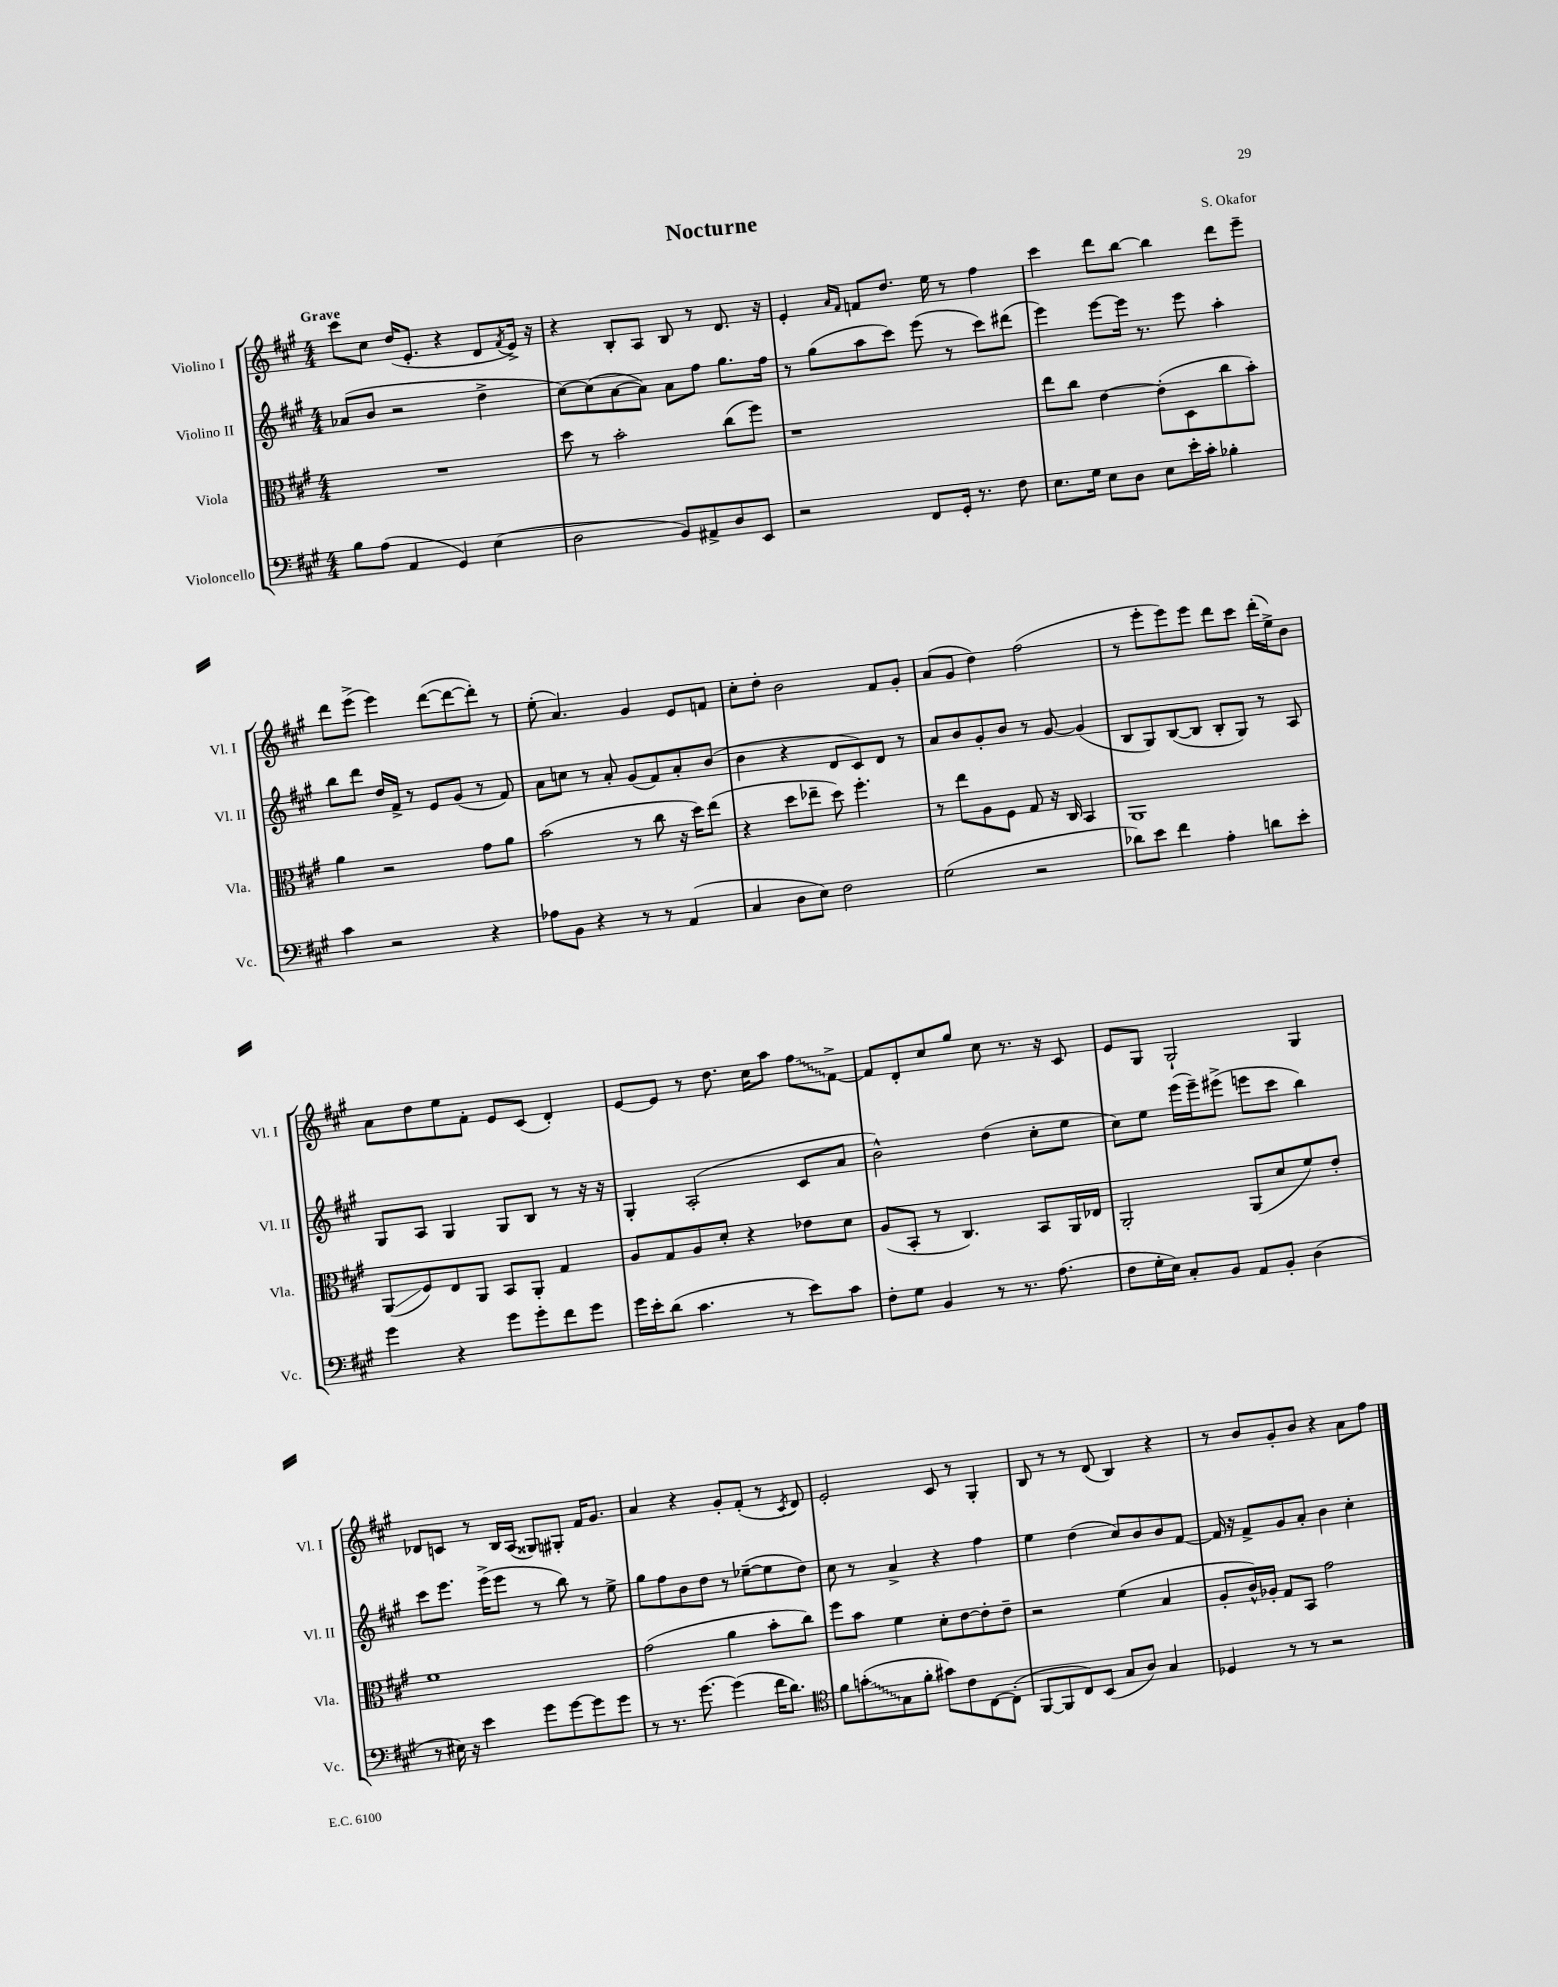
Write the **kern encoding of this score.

**kern	**kern	**kern	**kern
*staff4	*staff3	*staff2	*staff1
*clefF4	*clefC3	*clefG2	*clefG2
*k[f#c#g#]	*k[f#c#g#]	*k[f#c#g#]	*k[f#c#g#]
*M4/4	*M4/4	*M4/4	*M4/4
8B	1r	(8a-	8ccc#
(8A	.	8b	8cc#
4AA	.	2r	(16dd
.	.	.	8.e'
4GG#)	.	.	4r
(4E	.	4dd^	8d
.	.	.	8qf#
.	.	.	16e^)
.	.	.	16r
=	=	=	=
2D	8dd	[8cc#)	4r
.	8r	(8cc#]	.
.	2b'	[8a	8B'
.	.	8a])	8A
8BB)	.	8a	8B
8AA#^	.	8ff#	8r
8D	(8cc#	8.gg#	8.d
8EE	8ff#)	.	.
.	.	16ff#	16r
=	=	=	=
2r	1r	8r	4e'
.	.	(8gg#	.
.	.	.	16qqa
.	.	.	16qqf#
.	.	8aa	8f
.	.	8ccc#)	8.dd
8FF#	.	(8eee	.
.	.	.	16ee
16GG#'	.	8r	8r
8.r	.	.	.
.	.	8ccc#)	4ff#
8F#	.	(8ddd#	.
=	=	=	=
8.E	8ee	4eee)	4ccc#
.	8cc#	.	.
16G#	.	.	.
8E	[4e	[8eee	8ddd
8D	.	16eee]	[8bb
.	.	8.r	.
8E	(8e']	.	4bb]
16e'	8D	8eee	.
16c#'	.	.	.
4B-'	8cc#	4aa'	8ddd
.	8b')	.	8eee~
=	=	=	=
4c#	4a	8bb	8ddd
.	.	8ddd	(8eee^
2r	2r	16dd	4eee)
.	.	16f#^	.
.	.	8r	.
.	.	8e	([8ddd
.	.	(8g#	8ddd_
4r	8g#	8r	8ddd'])
.	8a	8f#)	8r
=	=	=	=
8A-	(2b	8a	(8ee'
8BB	.	8cc	4.a)
4r	.	8r	.
.	.	8a'	.
8r	8r	(8g#	4g#
8r	8cc#	8f#)	.
(4AA	16r	8a'	8e
.	16dd)	.	.
.	(8ee	(8b	8f
=	=	=	=
4C#	4r	4b	8cc#'
.	.	.	8dd'
8D	8dd	4r	2b
8E)	8ee-~	.	.
2F#	8dd)	8d	.
.	4.ff#'	8c#)	.
.	.	8d	8f#
.	.	8r	8g#'
=	=	=	=
(2G#	8r	8a	(8a
.	8ee	8b	8g#
.	8A	8g#'	4dd)
.	8F#	8b	.
2r	8G#	8r	(2ff#
.	16r	[8g#	.
.	16C#	.	.
.	4BB	(4g#]	.
=	=	=	=
8d-)	1AA	8B	8r
8e	.	8G#)	8eee'
4f#	.	([8B	8eee)
.	.	8B]	8eee
4A'	.	8B'	8ddd
.	.	8G#)	8ccc#
8d	.	8r	(16ddd'
.	.	.	16ee^)
8e'	.	8A	8b
=	=	=	=
4g#	(8AA	8G#	8a
.	8F#)	8A	8dd
4r	8E	4G#	8ee
.	8AA	.	8f#'
8g#	8BB	8G#	8e
8g#'	8AA'	8B	(8c#
8f#	4G#	8r	4d')
8g#	.	16r	.
.	.	16r	.
=	=	=	=
16g#	8A	4G#'	[8e
16e'	.	.	.
(8d	8G#	.	8e]
4.c#	8A	(2A'	8r
.	8d'	.	8.dd
.	4r	.	.
.	.	.	16cc#
8r	.	.	8aa
8e)	8e-	8c#	8ff#
8c#	8d	8a	[8f#^
=	=	=	=
8F#'	(8A	2b^^)	8f#]
8G#	8BB'	.	8d'
4BB	8r	.	8cc#
.	4.C#)	.	8gg#
8r	.	(4dd	8cc#
8.r	.	.	8.r
.	8BB	8cc#'	.
(8.A	.	.	16r
.	16AA	8ee	8c#
.	16E-	.	.
=	=	=	=
8F#	2AA'	8cc#)	8e
16G#'	.	8ee	8G#
16E)	.	.	.
8C#'	.	(16eee	2G#`
.	.	16eee~)	.
8BB	.	(8eee#^	.
8AA	(8AA	8eee	.
8BB'	8d	8ccc#	.
(4D	8f#)	4bb)	4G#
.	8e'	.	.
=	=	=	=
8r	1f#	8ccc#	8d-
16E#)	.	8.eee	8c
16r	.	.	.
4e	.	.	8r
.	.	(16eee^	.
.	.	8eee	16B
.	.	.	(16A
8g#	.	8r	8G##)
[8g#	.	8bb)	8G#'
8g#]	.	8r	16f#
.	.	.	8.g#
8g#	.	8ee^	.
=	=	=	=
8r	(2g#	8gg#	4a
8.r	.	8ff#	.
.	.	8b	4r
[8.g#	.	.	.
.	.	8dd	.
(4g#]	4a	8r	8g#'
.	.	([8ee-~	(8f#'
16f#	8b'	8ee-]	8r
8.d)	.	.	.
.	.	.	8qc#
.	8cc#)	8dd)	8d)
=	=	=	=
*clefC4	*	*	*
8f#	8ff#	8cc#	2e'
(8g'	8b	8r	.
8G#	4f#	4a^	.
8f#'	.	.	.
8g#)	8d'	4r	8c#
8c#	[8e	.	8r
[8C#	8e']	4ff#	4G#'
(8C#']	8e~	.	.
=	=	=	=
[8FF#	2r	4ee	8B
8FF#]	.	.	8r
8C#)	.	(4dd	8r
(8BB	.	.	(8d
8G#	(4f#	8cc#)	4B)
8A)	.	8b	.
4G#	4B	8b	4r
.	.	[8f#	.
=	=	=	=
4D-	8A'	16f#]	8r
.	.	16r	.
.	16c#^^)	8f#^	8b
.	16A-'	.	.
8r	8G#	8g#	8g#'
8r	8BB	8a'	8b
2r	2g#	4b	4r
.	.	4cc#'	8a
.	.	.	8ff#
==	==	==	==
*-	*-	*-	*-
